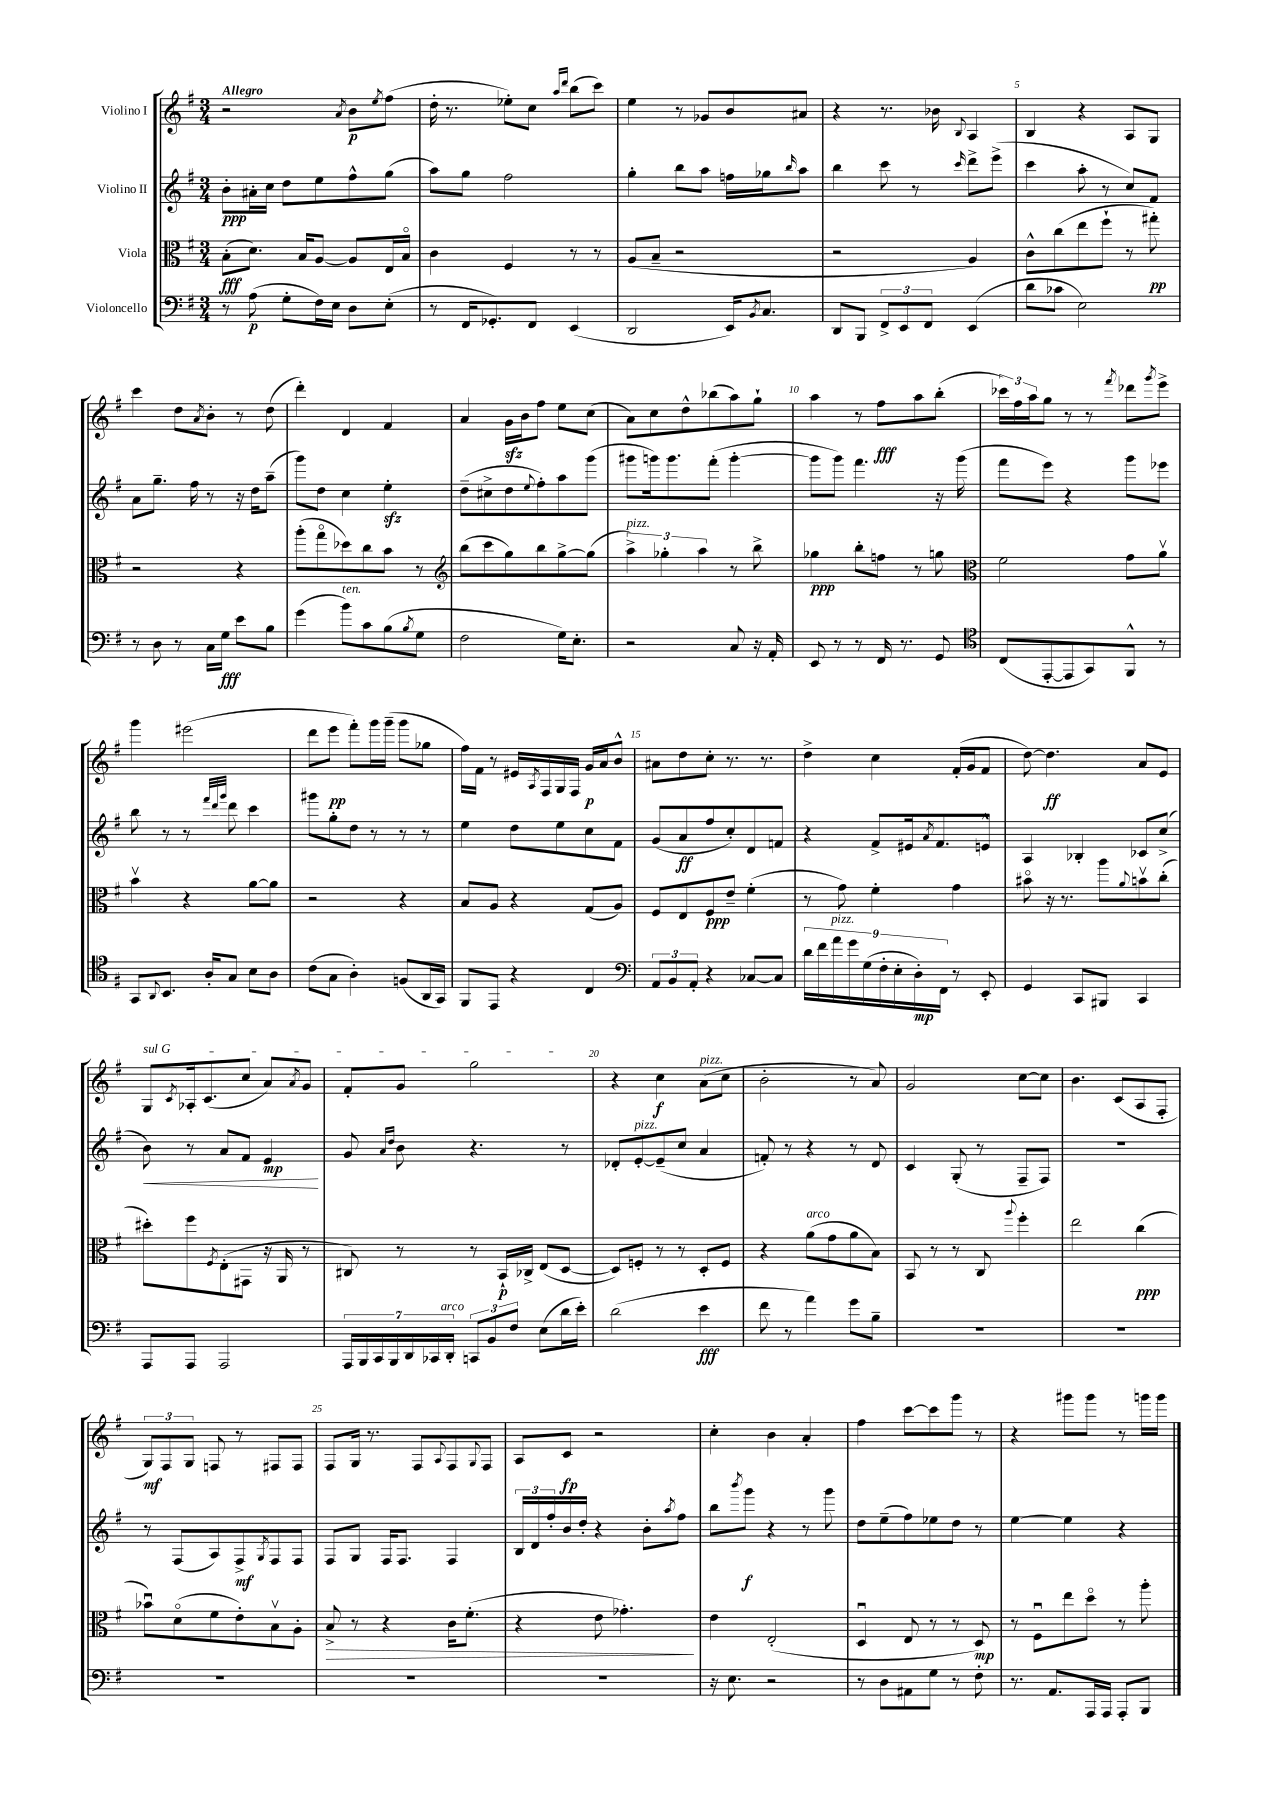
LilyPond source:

<<
\new StaffGroup <<
\new Staff = "s0" \with { instrumentName = "Violino I" } {
    \clef treble \key g \major \numericTimeSignature \time 3/4 \tempo "Allegro"
    r2 \acciaccatura { a'8 } b'8\p \acciaccatura { e''8 } fis''8( |
    d''16-. r8. ees''8-.) c''8 \grace { a''16 d'''16 } b''8( c'''8) |
    e''4 r8 ges'8 b'8 ais'8 |
    r4 r8. bes'16 \appoggiatura { b8 } a4 |
    b4 r4 a8 g8 |
    c'''4 d''8 \acciaccatura { a'8 } b'8-. r8 d''8( |
    d'''4-.) d'4 fis'4 |
    a'4 g'16\sfz b'16 fis''8 e''8 c''8( |
    a'8) c''8 d''8-^ bes''8( a''8) g''8-! |
    a''4 r8 fis''8\fff a''8 b''8-.( |
    \tuplet 3/2 { ces'''16) fis''16 a''16 } g''8 r8 r8 \acciaccatura { fis'''8 } des'''8 \acciaccatura { g'''8 } e'''8-> |
    g'''4 eis'''2( |
    d'''8 e'''8\pp fis'''8-.) g'''16 g'''16--( g'''8 ges''8 |
    fis''16) fis'16 r8 eis'16 \acciaccatura { a8 } fis16 g16 fis16 g'16\p a'16 b'8-^ |
    ais'8 d''8 c''8-. r8. r8. |
    d''4-> c''4 fis'16-.( g'16 fis'8 |
    d''8~) d''4.\ff a'8 e'8 |
    \once \override TextSpanner.bound-details.left.text = \markup { \italic "sul G" } g8\startTextSpan \acciaccatura { c'8 } aes16-. c'8.( c''8 a'8) \acciaccatura { a'8 } g'8 |
    fis'8-. g'8 g''2\stopTextSpan |
    r4 c''4\f a'8^\markup { \italic "pizz." }( c''8 |
    b'2-. r8 a'8) |
    g'2 c''8~ c''8 |
    b'4. c'8( a8 fis8-. |
    \tuplet 3/2 { g8\mf) fis8 g8 } f8 r8 fis8 fis8 |
    fis8 g16 r8. fis8 \appoggiatura { a8 } fis8 \appoggiatura { g8 } fis8 |
    a8 c'8\fp r2 |
    c''4-. b'4 a'4-. |
    fis''4 c'''8~ c'''8 g'''8 r8 |
    r4 gis'''8 gis'''8 r8 g'''16 g'''16 \bar "|." |
}
\new Staff = "s1" \with { instrumentName = "Violino II" } {
    \clef treble \key g \major \numericTimeSignature \time 3/4
    b'8-.\ppp ais'16-. c''16 d''8 e''8 fis''8-^ g''8( |
    a''8) g''8 fis''2 |
    g''4-. b''8 a''8 f''16 ges''16 \grace { b''16 } a''8 |
    b''4 c'''8 r8 \grace { c'''16 } d'''8-> e'''8->( |
    c'''4 a''8-. r8 c''8) fis'8 |
    a'8 g''8.-- fis''16 r8 r16 d''16 a''8--( |
    g'''8) d''8 c''4 e''4-.\sfz |
    d''8--( cis''8-> d''8 \appoggiatura { e''8 } fis''8-.) a''8 g'''8( |
    gis'''8 g'''16) g'''8. fis'''8-.( g'''4~-. |
    g'''8 g'''8) fis'''4. r16 g'''16( |
    fis'''8 e'''8) r4 g'''8 ees'''8 |
    b''8 r8 r8 \grace { fis'''32 d'''32 g'''32 } d'''8 c'''4 |
    gis'''8 g''8-. d''8 r8 r8 r8 |
    e''4 d''8 e''8 c''8 fis'8 |
    g'8( a'8\ff fis''8 c''8-.) d'8 f'8 |
    r4 fis'8-> eis'16 \acciaccatura { a'8 } fis'8. e'8-^ |
    a4 bes4-. ces'8 c''8->( |
    b'8\<) r8 a'8 fis'8 e'4\mp\! |
    g'8 \grace { a'16 d''16 } b'8 r4. r8 |
    des'8-. e'8~-.^\markup { \italic "pizz." } e'8--( c''8 a'4 |
    f'8-.) r8 r4 r8 d'8 |
    c'4 g8-.( r8 fis8-- fis8) |
    R2. |
    r8 fis8( a8) fis8->\mf \acciaccatura { g8 } fis8 fis8 |
    fis8 g8 fis16 fis8. fis4 |
    \tuplet 3/2 { b16 d'16 fis''16-. } b'16 d''16-. r4 b'8-. \acciaccatura { a''8 } fis''8 |
    b''8 \acciaccatura { b'''8 } g'''8\f r4 r8 g'''8 |
    d''8 e''8--( fis''8) ees''8 d''8 r8 |
    e''4~ e''4 r4 \bar "|." |
}
\new Staff = "s2" \with { instrumentName = "Viola" } {
    \clef alto \key g \major \numericTimeSignature \time 3/4
    b8-.\fff( d'8.) b16 a8~ a8 e16 b16\flageolet |
    c'4 fis4 r8 r8 |
    a8( b8-- r2 |
    r2 a4) |
    c'8-^ c''8( e''8 fis''8-! r8 gis''8-.\pp) |
    r2 r4 |
    a''8-.( g''8\flageolet des''8) c''8 b'8 r8 |
    \clef treble b''8( c'''8 g''8) b''8 g''8~-> g''8( |
    \tuplet 3/2 { a''4->^\markup { \italic "pizz." }) ges''4-. a''4 } r8 b''8-> |
    ges''4\ppp b''8-. f''8 r8 g''8 |
    \clef alto fis'2 g'8 a'8\upbow |
    b'4\upbow r4 a'8~ a'8 |
    r2 r4 |
    b8 a8 r4 g8( a8) |
    fis8 e8 fis8\ppp e'8-- fis'4-.( |
    r8 g'8) fis'4-. g'4 |
    bis'8\flageolet r16 r8. a''8 \appoggiatura { a'8 } b'8\upbow c''8-.( |
    dis''8-.) fis''8 \acciaccatura { fis8 } e8-.( gis,8 r16 a,16 r8 |
    cis8) r8 r8 b,16-!\p ces16-> e8( d8~ |
    d8) f8-. r8 r8 d8-. f8 |
    r4 a'8^\markup { \italic "arco" }( g'8 a'8 b8) |
    b,8 r8 r8 c8 \appoggiatura { a''8 } fis''4-. |
    e''2 c''4\ppp( |
    bes'8\downbow) d'8\flageolet( fis'8 e'8-.) b8\upbow a8-. |
    b8->\> r8 r4 c'16 fis'8.-.( |
    r4 e'8 ges'4.-.\!) |
    e'4 e2-.( |
    d4\downbow e8 r8 r8 d8\mp) |
    r8 fis8\downbow e''8 d''8\flageolet r8 a''8-. \bar "|." |
}
\new Staff = "s3" \with { instrumentName = "Violoncello" } {
    \clef bass \key g \major \numericTimeSignature \time 3/4
    r8 a8\p( g8-. fis16) e16 d8 e8-.( |
    r8 fis,16 ges,8.-.) fis,8 e,4( |
    d,2 e,16) \acciaccatura { b,8 } c8. |
    d,8 b,,8 \tuplet 3/2 { fis,8-> e,8 fis,8 } e,4( |
    d'8 ces'8 e2) |
    r8 d8 r8 c16 g16\fff e'8 b8 |
    g'4( b'8^\markup { \italic "ten." }) c'8 b8( \acciaccatura { b8 } g8 |
    fis2 g16) e8.-. |
    r2 c8 r16 a,16-. |
    e,8 r8 r8 fis,16 r8. g,8 |
    \clef tenor c8( e,8~-. e,8 g,8) fis,8-^ r8 |
    g,8 \appoggiatura { a,8 } b,8. a16-. g8 b8 a8 |
    c'8( g8 a4-.) f8( a,16 g,16) |
    fis,8 e,8 r4 c4 |
    \clef bass \tuplet 3/2 { a,8 b,8 a,8-. } r4 ces8~ ces8 |
    \tuplet 9/8 { d'16 fis'16 a'16^\markup { \italic "pizz." } g'16 g16( fis16-. e16-. d16-.\mp) fis,16 } r8 e,8-. |
    g,4 c,8 bis,,8 c,4 |
    a,,8 a,,8 a,,2 |
    \tuplet 7/4 { a,,16 b,,16 c,16 b,,16 d,16 ces,16 d,16-.^\markup { \italic "arco" } } \tuplet 3/2 { c,8 b,8 fis8 } e8( d'16 e'16-.) |
    d'2( e'4\fff |
    fis'8 r8 a'4) g'8 b8-- |
    R2. |
    R2. |
    R2. |
    R2. |
    R2. |
    r16 e8. r2 |
    r8 d8 ais,8 g8 r8 fis8-. |
    r8. a,8. a,,16 a,,16 a,,8-. b,,8 \bar "|." |
}
>>
>>
\layout { \context { \Score \override BarNumber.break-visibility = ##(#f #t #t) barNumberVisibility = #(every-nth-bar-number-visible 5) } }
